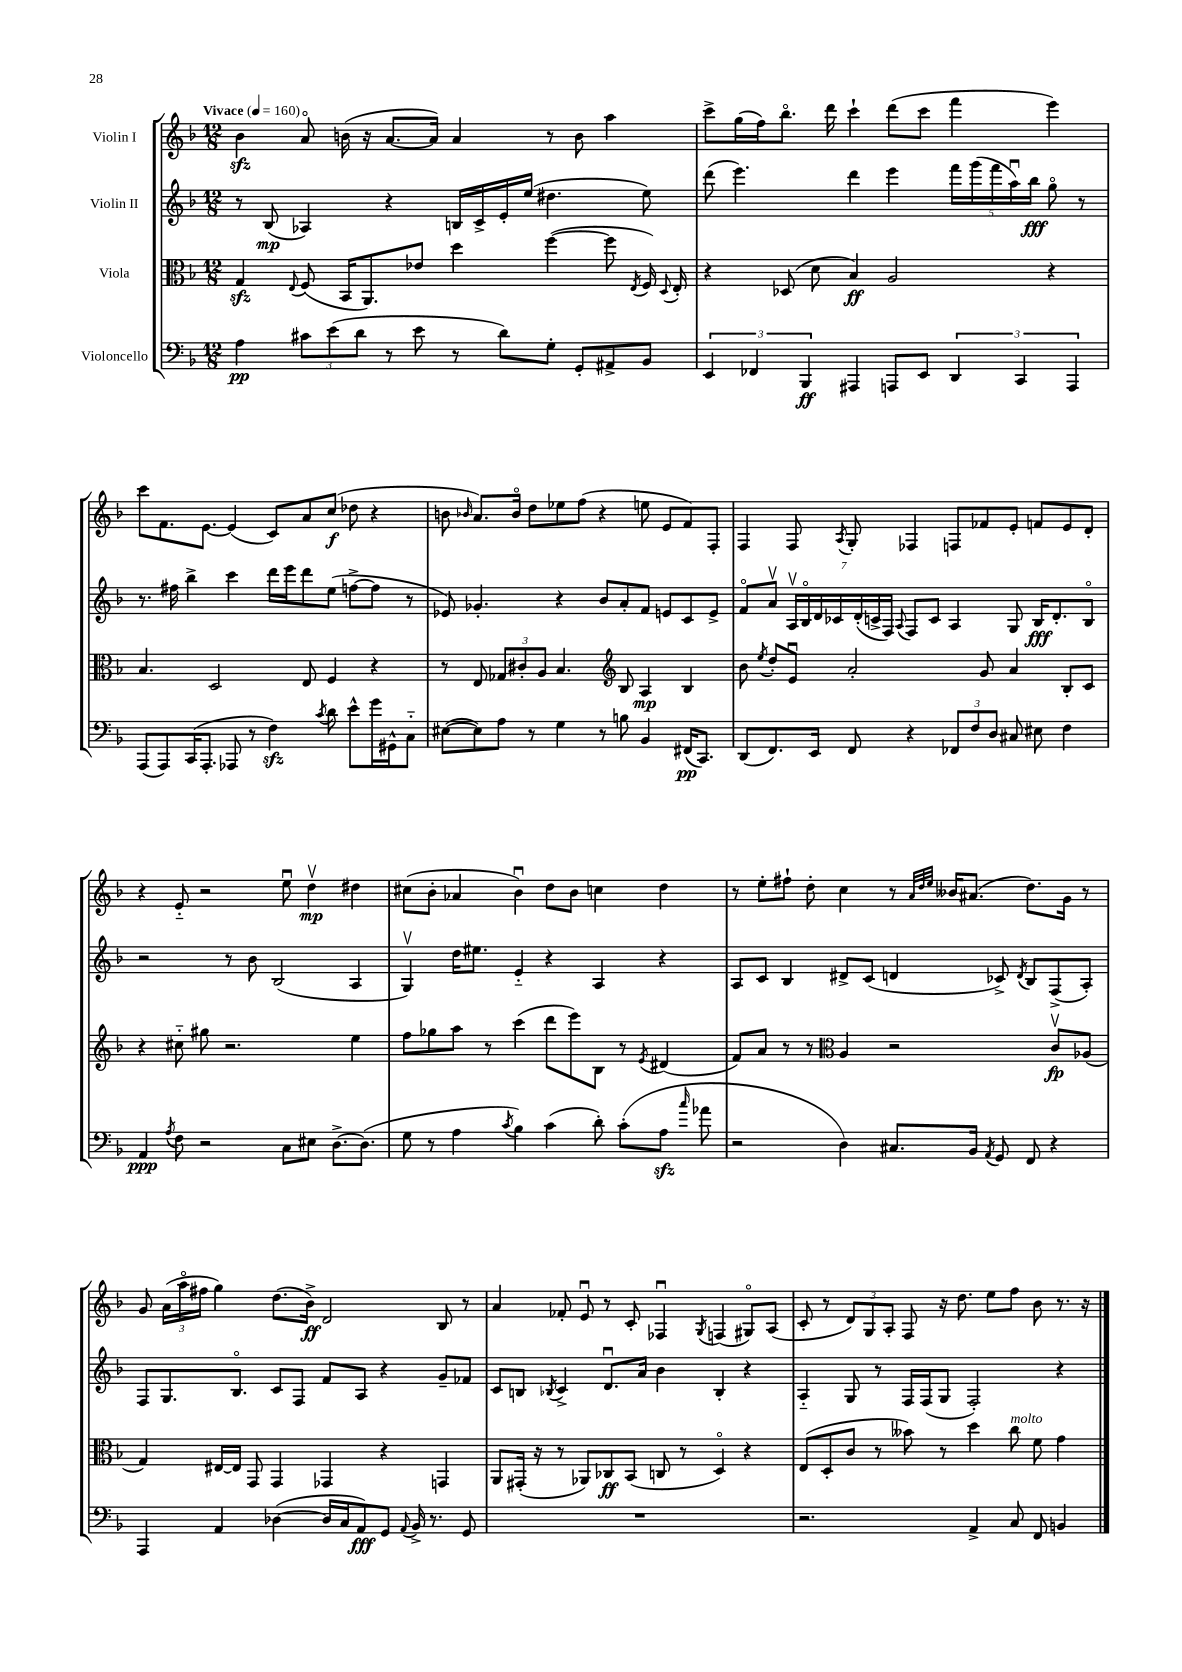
<<
\new StaffGroup <<
\new Staff = "s0" \with { instrumentName = "Violin I" } {
    \clef treble \key f \major \numericTimeSignature \time 12/8 \tempo "Vivace" 4 = 160
    \autoBeamOff bes'4\sfz a'8\flageolet b'16( r16 a'8.[~ a'16]) a'4 r8 b'8 a''4 |
    c'''8[-> g''16( f''16) bes''8.]\flageolet d'''16 c'''4-! d'''8[( c'''8] f'''4 e'''4) |
    c'''8[ f'8. e'8.]~ e'4( c'8[) a'8 c''8]\f( des''8 r4 |
    b'8 \grace { bes'16 } a'8.[) bes'16]\flageolet d''8[ ees''8 f''8]( r4 e''8 e'8[ f'8) f8]-. |
    f4 f8 \acciaccatura { a8 } g8-. fes4 f8[ fes'8 e'8]-. f'8[ e'8 d'8]-. |
    r4 e'8-_ r2 e''8\downbow d''4\upbow\mp dis''4 |
    cis''8[( bes'8]-. aes'4 bes'4\downbow) d''8[ bes'8] c''4 d''4 |
    r8 e''8[-. fis''8]-! d''8-. c''4 r8 \grace { a'32[ d''32 e''32] } beses'16[ ais'8.]( d''8.[) g'16] r8 |
    g'8 \tuplet 3/2 { a'16[( a''16\flageolet fis''16] } g''4) d''8.[( bes'16]->\ff) d'2 bes8 r8 |
    a'4 fes'8-. e'8\downbow r8 c'8-. fes4\downbow \acciaccatura { g8 } f4( gis8[\flageolet) a8]( |
    c'8-. r8 \tuplet 3/2 { d'8[) g8 a8]-. } f8 r16 d''8. e''8[ f''8] bes'8 r8. r16 \bar "|." |
}
\new Staff = "s1" \with { instrumentName = "Violin II" } {
    \clef treble \key f \major \numericTimeSignature \time 12/8
    \autoBeamOff r8 bes8\mp( aes4) r4 b16[ c'16-> e'16-. e''16]( dis''4. e''8) |
    d'''8( e'''4.) d'''4 e'''4 \tuplet 5/4 { f'''16[ g'''16( f'''16 a''16\downbow) bes''16]\fff } g''8\flageolet r8 |
    r8. fis''16 bes''4-> c'''4 d'''16[ e'''16 d'''8 e''8]( f''8[~-> f''8] r8 |
    ees'8) ges'4.-. r4 bes'8[ a'8-. f'8] e'8[ c'8 e'8]-> |
    f'8[\flageolet a'8]\upbow \tuplet 7/4 { a16[\upbow bes16\flageolet d'16 ces'16 d'16-.( c'16-> f16]) } \appoggiatura { a8 } f8[ c'8] a4 g8 bes16[\fff d'8.-. bes8]\flageolet |
    r2 r8 bes'8 bes2( a4 |
    g4\upbow) d''16[ eis''8.] e'4-_ r4 a4 r4 |
    a8[ c'8] bes4 dis'8[-> c'8]( d'4 ces'8->) \acciaccatura { d'8 } bes8[ f8->( a8]-.) |
    f8[ g8. bes8.]\flageolet c'8[ f8] f'8[ a8] r4 g'8[-- fes'8] |
    c'8[ b8] \acciaccatura { bes8 } c'4-> d'8.[\downbow a'16] bes'4 bes4-. r4 |
    a4-_ g8 r8 f16[ f16( g8] f2-.) r4 \bar "|." |
}
\new Staff = "s2" \with { instrumentName = "Viola" } {
    \clef alto \key f \major \numericTimeSignature \time 12/8
    \autoBeamOff g4\sfz \appoggiatura { e8 } f8( bes,16[ a,8.) ees'8] d''4 f''4~( f''8 \acciaccatura { e8 } f16) \appoggiatura { d8 } e16-. |
    r4 des8( d'8 bes4\ff) a2 r4 |
    bes4. d2 e8 f4 r4 |
    r8 e8 \tuplet 3/2 { ges8[ cis'8-. a8] } bes4. \clef treble bes8 a4\mp bes4 |
    bes'8 \acciaccatura { e''8 } d''8[-. e'8]\downbow a'2-. g'8 a'4 bes8[-. c'8] |
    r4 cis''8-_ gis''8 r2. e''4 |
    f''8[ ges''8 a''8] r8 c'''4( d'''8[ e'''8) bes8] r8 \acciaccatura { e'8 } dis'4( |
    f'8[) a'8] r8 r8 \clef alto a4 r2 c'8[\upbow\fp aes8]( |
    g4) eis16[~ eis16] g,8 g,4 ges,4 r4 g,4 |
    a,8[ gis,16]-.( r16 r8 aes,8[) ces8\ff bes,8]( c8 r8 d4\flageolet) r4 |
    e8[( d8-. c'8] r8 beses'8) r8 d''4 c''8^\markup { \italic "molto" } f'8 g'4 \bar "|." |
}
\new Staff = "s3" \with { instrumentName = "Violoncello" } {
    \clef bass \key f \major \numericTimeSignature \time 12/8
    \autoBeamOff a4\pp \tuplet 3/2 { cis'8[ e'8( d'8] } r8 e'8 r8 d'8[) g8]-. g,8[-. ais,8-> bes,8] |
    \tuplet 3/2 { e,4 fes,4 bes,,4\ff } ais,,4 a,,8[ e,8] \tuplet 3/2 { d,4 c,4 a,,4 } |
    a,,8[( a,,8) c,16( a,,8.]-. aes,,8 r8 f4\sfz) \acciaccatura { c'8 } d'8 e'8[-^ g'16 gis,16-^ c8]-_ |
    eis8[~( eis8) a8] r8 g4 r8 b8 bes,4 fis,16[\pp( c,8.]) |
    d,8[( f,8.) e,16] f,8 r4 \tuplet 3/2 { fes,8[ f8 d8] } cis8 eis8 f4 |
    a,4\ppp \acciaccatura { a8 } f8 r2 c8[ eis8] d8.[~-> d8.]( |
    g8 r8 a4 \acciaccatura { c'8 } bes4) c'4( d'8-.) c'8[-.( a8]\sfz \grace { c''16 } aes'8 |
    r2 d4) cis8.[ bes,16] \acciaccatura { a,8 } g,8 f,8 r4 |
    a,,4 a,4 des4~( des16[ c16 a,8\fff) g,8] \appoggiatura { a,8 } bes,16-> r8. g,8 |
    R1. |
    r2. a,4-> c8 f,8 b,4 \bar "|." |
}
>>
>>
\layout { \context { \Score \remove "Bar_number_engraver" } }
